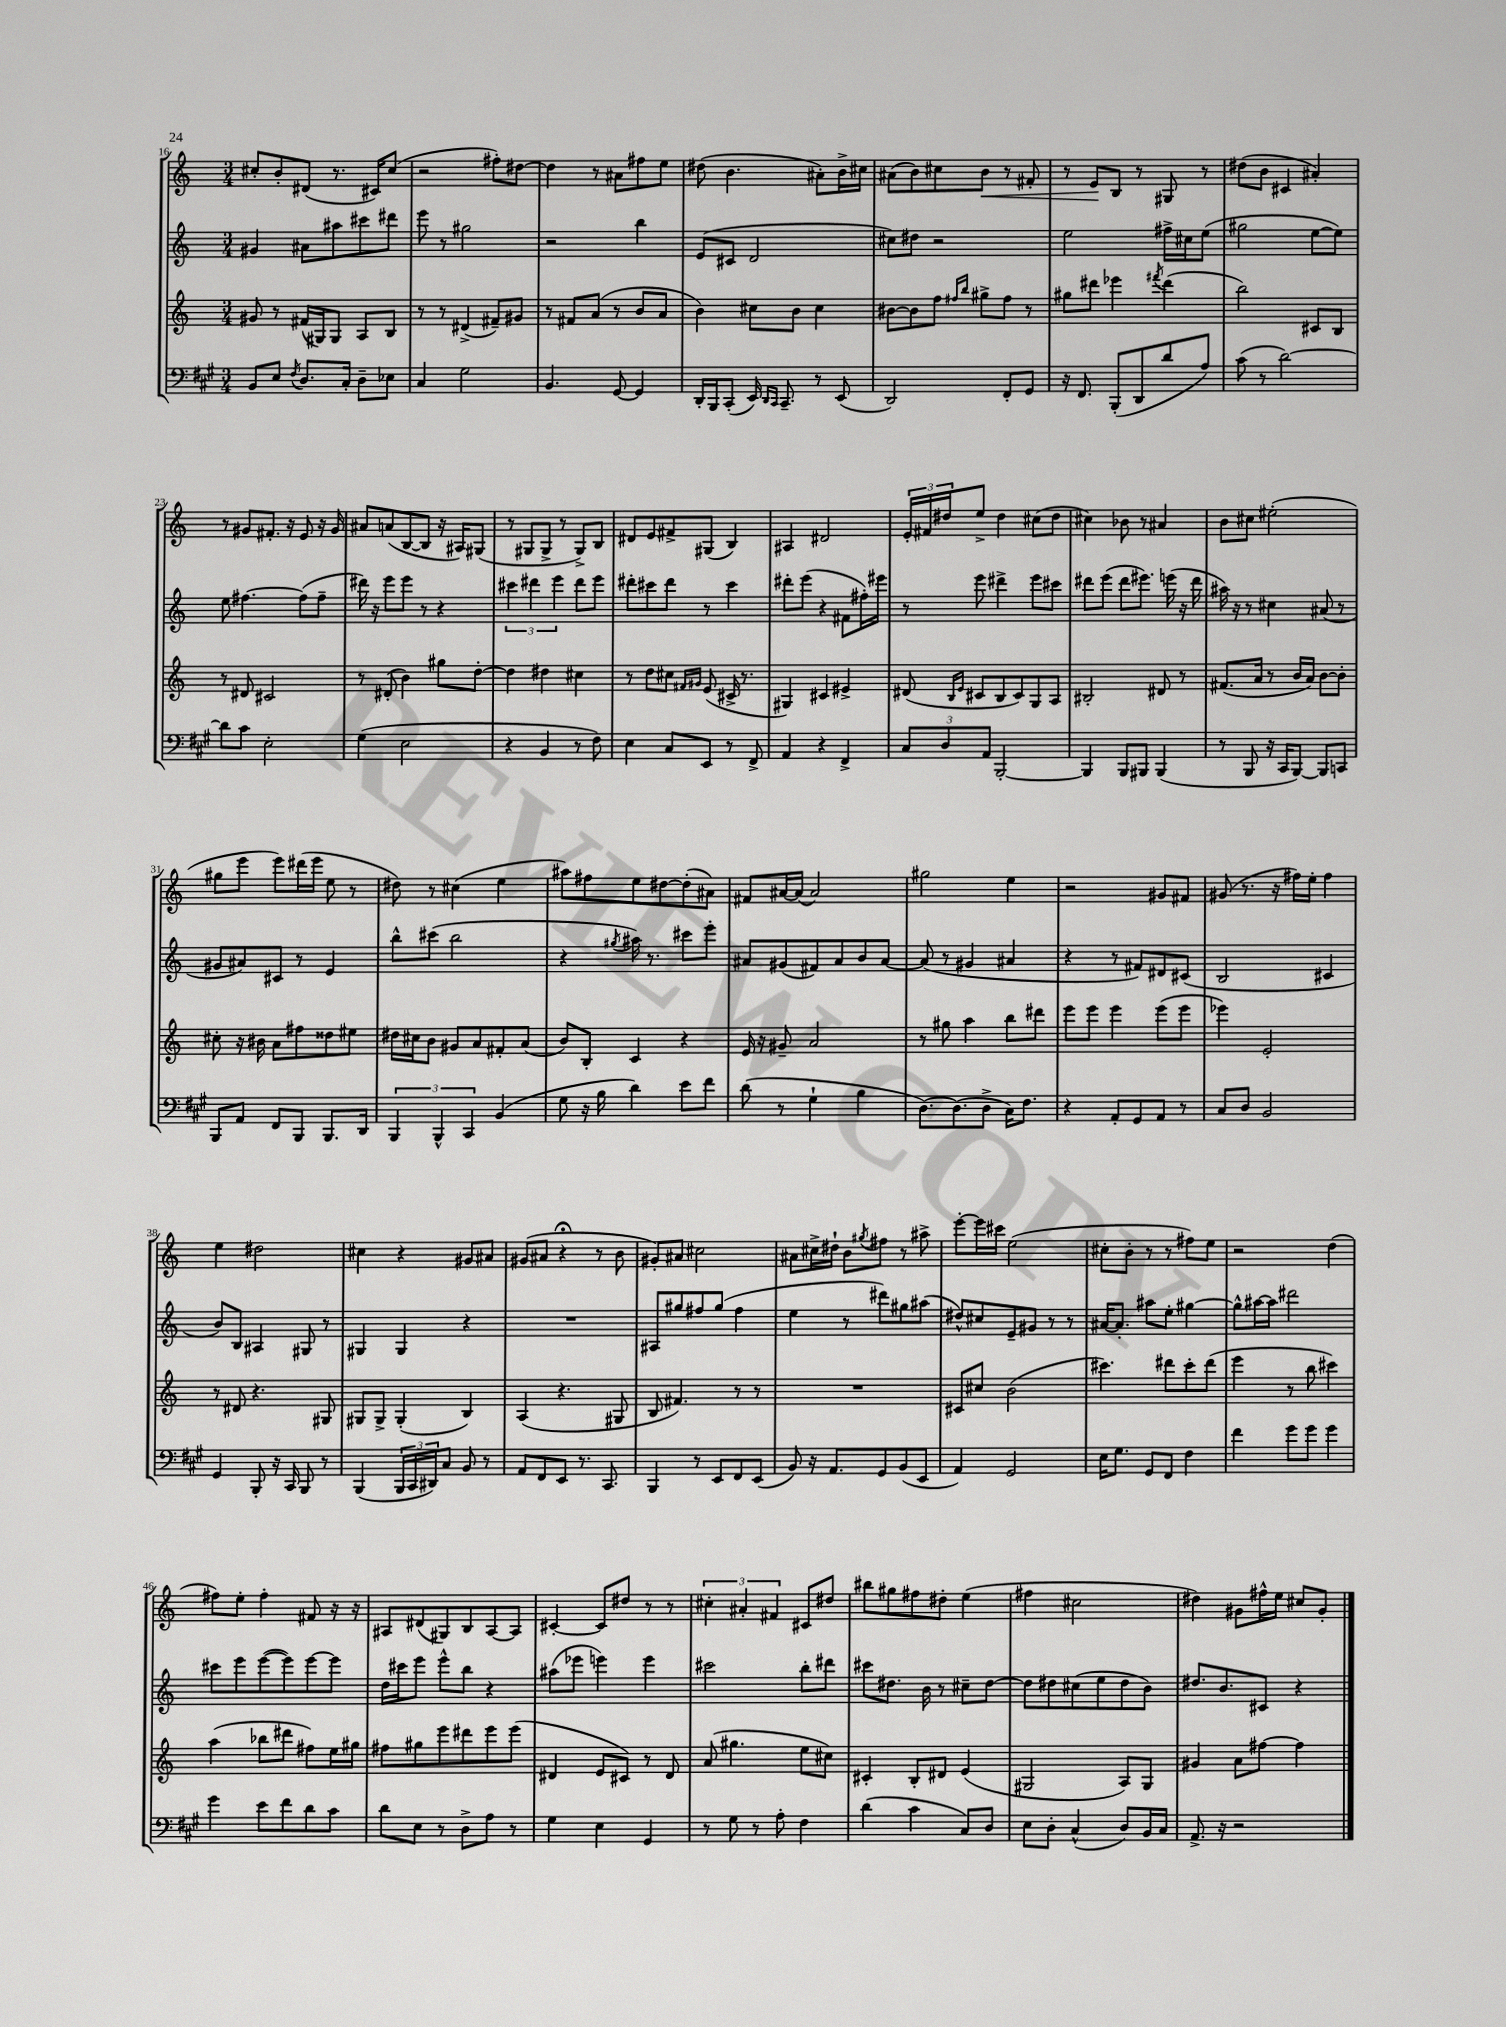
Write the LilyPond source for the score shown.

<<
\new StaffGroup <<
\new Staff = "s0" {
    \clef treble \key c \major \numericTimeSignature \time 3/4
    cis''8-. b'8-. dis'8( r8. cis'16) cis''8( |
    r2 fis''8-.) dis''8~ |
    dis''4 r8 ais'8 fis''8 e''8 |
    dis''8( b'4. ais'8-.) b'16-> cis''16 |
    ais'8( b'8) cis''8 b'8\< r8 fis'8-. |
    r8 e'8\! b8 r8 gis8 r8 |
    dis''8( b'8 cis'4 ais'4-.) |
    r8 gis'8 fis'8.-. r16 e'8 r16 gis'16 |
    ais'8 a'8( b8~ b8 r16 ais16) gis8( |
    r8 gis8 gis8-> r8 gis8->) b8 |
    dis'8 e'8 fis'8-> gis8( b4) |
    ais4 dis'2 |
    \tuplet 3/2 { e'16-. fis'16 dis''16 } e''8-> dis''4 cis''8( dis''8 |
    cis''4) bes'8 r8 ais'4 |
    b'8 cis''8 eis''2-.( |
    gis''8 e'''8 e'''8) dis'''16( e'''16 e''8 r8 |
    dis''8) r8 cis''4( e''4 |
    ais''8) fis''8 e''8 dis''8~ dis''8-.( ais'8) |
    fis'8 ais'16~ ais'16( ais'2) |
    gis''2 e''4 |
    r2 gis'8 fis'8 |
    gis'8( r8. r16 fis''16) e''16-. fis''4 |
    e''4 dis''2 |
    cis''4 r4 gis'8 ais'8 |
    gis'8( ais'8 r4\fermata r8 b'8 |
    gis'8-.) ais'8 cis''2 |
    ais'8 cis''16-> dis''16-! b'8 \acciaccatura { gis''8 } fis''8 r8 ais''8-> |
    e'''8~-. e'''16 cis'''16 e''2( |
    cis''8-. b'8-. r8 r8 fis''8) e''8 |
    r2 d''4( |
    fis''8) e''8-. fis''4-. fis'8 r16 r16 |
    ais8 dis'8( gis8) b8 ais8~ ais8 |
    cis'4~-. cis'8 dis''8 r8 r8 |
    \tuplet 3/2 { cis''4-. ais'4-. fis'4 } cis'8 dis''8 |
    bis''8 gis''8 fis''8 dis''8-. e''4( |
    fis''4 cis''2 |
    dis''4) gis'8 fis''16-^ e''16 cis''8 gis'8-. \bar "|." |
}
\new Staff = "s1" {
    \clef treble \key c \major \numericTimeSignature \time 3/4
    gis'4 ais'8 ais''8 cis'''8 dis'''8 |
    e'''8 r8 gis''2 |
    r2 b''4 |
    e'8( cis'8 d'2 |
    cis''8) dis''8 r2 |
    e''2 fis''16-> cis''16 e''8( |
    gis''2 e''8~ e''8) |
    e''8 fis''4.~ fis''8( fis''8-- |
    dis'''16) r16 e'''8 e'''8 r8 r4 |
    \tuplet 3/2 { cis'''4 dis'''4 e'''4 } dis'''8 e'''8 |
    dis'''8-. cis'''8 dis'''8 r8 cis'''4 |
    dis'''8-. e'''8( r4 fis'8 fis''16-.) eis'''16 |
    r8 e'''8 dis'''4-> e'''8 cis'''8 |
    dis'''8 e'''8( dis'''8 eis'''8.) e'''16( r16 dis'''16 |
    ais''16) r16 r8 cis''4 ais'8( r8 |
    gis'8 ais'8) cis'8 r8 e'4 |
    b''8-^ cis'''8( b''2 |
    r4 \acciaccatura { gis''8 } ais''16) r8. cis'''8 e'''8-. |
    ais'8 gis'8( fis'8) ais'8 b'8 ais'8~ |
    ais'8( r8 gis'4 ais'4 |
    r4 r8 fis'8) dis'8 cis'8( |
    b2 cis'4 |
    b'8) b8 ais4 gis8 r8 |
    gis4 gis4 r4 |
    R2. |
    ais8 gis''8 fis''8 gis''8( fis''4 |
    e''4 r8 dis'''8) gis''8 ais''8( |
    dis''8-^) cis''8 e'8-- gis'8 r8 r8 |
    ais'16~ ais'8.-. ais''8 e''8-. gis''4~ |
    gis''8-^ ais''16~ ais''16 dis'''2 |
    cis'''8 e'''8 e'''8~( e'''8) e'''8~ e'''8 |
    d''16 cis'''16 e'''8 e'''8-^ b''8 r4 |
    ais''8( ees'''8 e'''4) e'''4 |
    cis'''2 b''8-. dis'''8 |
    cis'''8 dis''8. b'16 r8 cis''8-- dis''8~ |
    dis''8 dis''8 cis''8( e''8 dis''8 b'8) |
    dis''8. b'8. cis'8 r4 \bar "|." |
}
\new Staff = "s2" {
    \clef treble \key c \major \numericTimeSignature \time 3/4
    gis'8 r8 fis'16( gis16) gis8 a8 b8 |
    r8 r8 dis'4->( fis'8--) gis'8 |
    r8 fis'8 a'8( r8 b'8 a'8 |
    b'4) cis''8 b'8 cis''4 |
    bis'8~ bis'8 f''8 \grace { fis''16 b''16 } gis''8-> fis''8 r8 |
    gis''8 dis'''8 ees'''4 \acciaccatura { fis'''8 } dis'''4( |
    b''2) cis'8 b8 |
    r8 dis'8 cis'2 |
    r8 dis'8-.( b'4) gis''8 d''8~-. |
    d''4 dis''4 cis''4 |
    r8 d''8 cis''8 \grace { fis'16 gis'16 } e'8( cis'16-> r8. |
    gis4) cis'4 eis'4-> |
    dis'8( \grace { b16 e'16 } cis'8 b8 cis'8) g8 a8 |
    bis2-. dis'8 r8 |
    fis'8.( a'16 r8 b'16 a'16) b'8~ b'8-. |
    cis''8-. r16 bis'16 a'8 fis''8 disis''8 eis''8 |
    dis''16 cis''16 b'8 gis'8 a'8 fis'8-. a'8( |
    b'8) b8-. c'4 r4 |
    e'16 r16 gis'8-- a'2 |
    r8 gis''8 a''4 b''8 dis'''8 |
    e'''8 e'''8 e'''4 e'''8( e'''8 |
    ees'''4) e'2-. |
    r8 dis'8 r4. gis8 |
    gis8 gis8-> gis4-.( b4) |
    a4( r4. gis8 |
    b8 fis'4.) r8 r8 |
    R2. |
    cis'8 cis''8 b'2( |
    cis'''4.) dis'''8 cis'''8-. dis'''8( |
    e'''4 r8 b''8 cis'''4) |
    a''4( bes''8 dis'''8 fis''8) e''16 gis''16 |
    fis''8 gis''8 e'''8 dis'''8 e'''8 e'''8( |
    dis'4 e'8 cis'8) r8 dis'8 |
    a'8( gis''4. e''8 cis''8) |
    cis'4-. b8-. dis'8 e'4( |
    gis2 a8) gis8 |
    gis'4 a'8 fis''8~ fis''4 \bar "|." |
}
\new Staff = "s3" {
    \clef bass \key a \major \numericTimeSignature \time 3/4
    b,8 e8 \acciaccatura { fis8 } d8. cis16-. d8-- ees8 |
    cis4 gis2 |
    b,4. gis,8~ gis,4 |
    d,16-. b,,16 cis,8-.( e,16) \grace { d,16 cis,16 } cis,8.-- r8 e,8( |
    d,2) fis,8-. gis,8 |
    r16 fis,8. b,,8-.( d,8 d'8 a8) |
    cis'8( r8 d'2~) |
    d'8 cis'8 e2-. |
    gis4( e2 |
    r4 b,4 r8 fis8) |
    e4 cis8 e,8 r8 fis,8-> |
    a,4 r4 fis,4-> |
    \tuplet 3/2 { cis8 d8 a,8 } b,,2~-. |
    b,,4 b,,8 bis,,8 bis,,4( |
    r8 b,,8 r16 cis,16 b,,8~) b,,8 c,8 |
    b,,8 a,8 fis,8 b,,8 b,,8. d,16 |
    \tuplet 3/2 { b,,4 b,,4-^ cis,4 } b,4( |
    gis8 r16 b16 d'4) e'8 fis'8 |
    d'8( r8 gis4-! b4 |
    d8.~) d8.( d8-> cis16) fis8. |
    r4 a,8-. gis,8 a,8 r8 |
    cis8 d8 b,2 |
    gis,4 b,,8-. r16 cis,16 b,,8 r8 |
    b,,4( \tuplet 3/2 { b,,16 cis,16 dis,16) } cis8 b,8 r8 |
    a,8 fis,8 e,8 r8. cis,8. |
    b,,4 r8 e,8 fis,8 e,8( |
    b,8) r16 a,8. gis,8 b,8( e,8 |
    a,4) gis,2 |
    e16 gis8. gis,8 fis,8 fis4 |
    fis'4 gis'8 gis'8 gis'4 |
    gis'4 e'8 fis'8 d'8 cis'8 |
    d'8 e8 r8 d8-> a8 r8 |
    gis4 e4 gis,4 |
    r8 gis8 r8 a8-. fis4 |
    d'4( cis'4 cis8) d8 |
    e8 d8-. cis4-^( d8) b,16 cis16 |
    a,8.-> r16 r2 \bar "|." |
}
>>
>>
\layout { \context { \Score currentBarNumber = #16 } }
